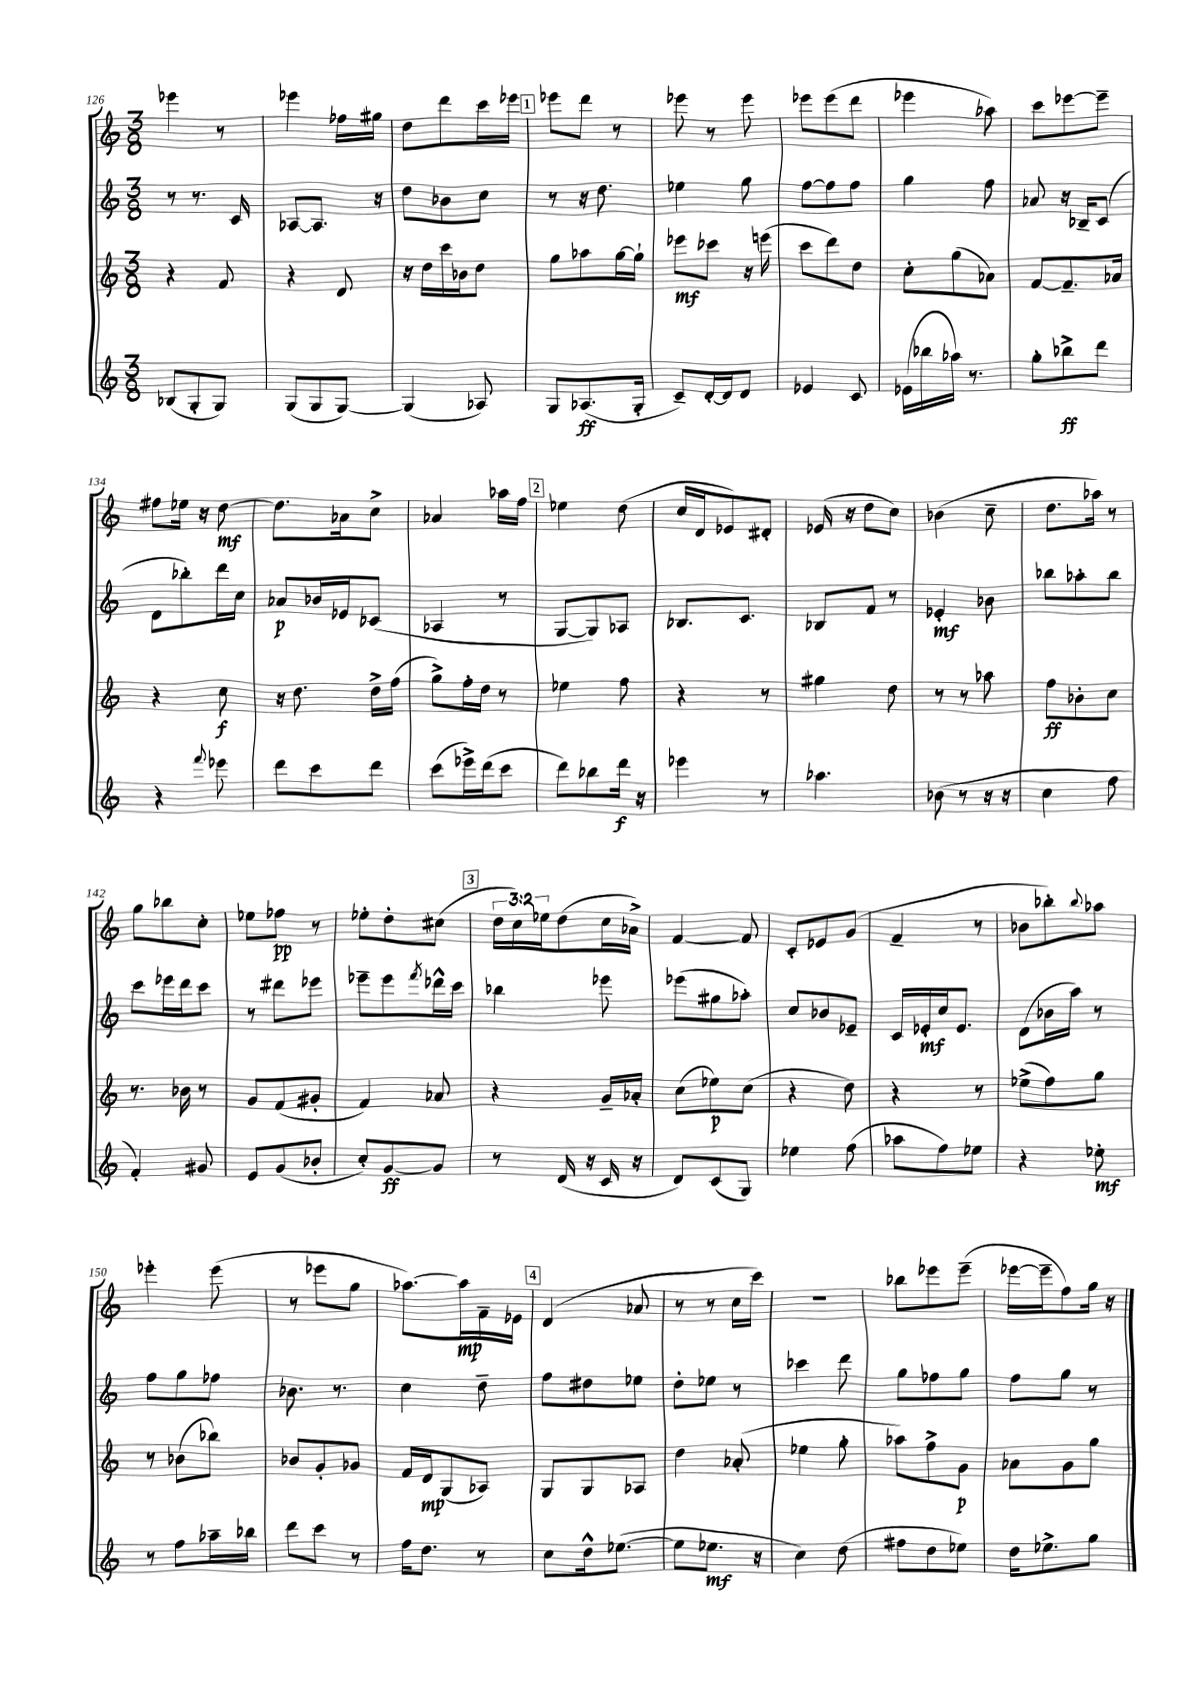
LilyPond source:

<<
\new StaffGroup <<
\new Staff = "s0" {
    \clef treble \key c \major \numericTimeSignature \time 3/8 \override Staff.TupletNumber.text = #tuplet-number::calc-fraction-text
    ees'''4 r8 |
    ees'''4 fes''16 gis''16 |
    d''8 d'''8 c'''16 ees'''16 |
    \mark \markup { \box "1" } ees'''8 d'''8 r8 |
    ees'''8 r8 ees'''8 |
    ees'''8 ees'''8( d'''8 |
    ees'''4 aes''8) |
    c'''8 ees'''8~ ees'''8-- |
    fis''8 ees''16 r16 d''8~\mf |
    d''8. aes'16 c''8-> |
    aes'4 aes''16 f''16 |
    \mark \markup { \box "2" } ees''4 d''8( |
    c''16 d'16 ees'8) dis'8-. |
    ees'16( r16 d''8 c''8) |
    bes'4( c''8-- |
    d''8. aes''16) r8 |
    g''8 bes''8 c''8-. |
    ees''8 fes''8\pp r8 |
    ees''8-. d''8-. cis''8( |
    \mark \markup { \box "3" } \tuplet 3/2 { d''16 c''16) ees''16 } d''8( c''16 aes'16->) |
    f'4~ f'8 |
    c'8-. ees'8 g'8( |
    f'4-- r8 |
    bes'8 bes''8-.) \appoggiatura { bes''8 } aes''8 |
    ees'''4-. ees'''8( |
    r8 ees'''8 g''8 |
    aes''8.~) aes''16\mp f'16-- ees'16 |
    \mark \markup { \box "4" } d'4( aes'8 |
    r8 r8 c''16 c'''16) |
    R4. |
    bes''8 ees'''8 ees'''8--( |
    ees'''16~ ees'''16-- f''8) g''16 r16 \bar "|." |
}
\new Staff = "s1" {
    \clef treble \key c \major \numericTimeSignature \time 3/8
    r8 r8. c'16 |
    aes8~ aes8. r16 |
    d''8 bes'8 c''8 |
    \mark \markup { \box "1" } r8 r16 d''8. |
    ees''4 g''8 |
    f''8~ f''8 f''8 |
    g''4 f''8 |
    aes'8 r16 bes16-- c'8( |
    d'8 bes''8-.) d'''16 c''16 |
    aes'8\p bes'16 ees'16 ces'8( |
    aes4 r8 |
    \mark \markup { \box "2" } g8~ g8) aes8 |
    bes8. c'8. |
    bes8 f'8 r8 |
    ees'4-.\mf bes'8 |
    bes''8 aes''8-. bes''8 |
    c'''8 ees'''16 d'''16 c'''8 |
    r8 dis'''8 ees'''8 |
    ees'''8-- ees'''8 \acciaccatura { f'''8 } des'''16-^ c'''16 |
    \mark \markup { \box "3" } bes''4 ees'''8 |
    ees'''8( gis''8 aes''8-.) |
    c''8 bes'8 ees'8-- |
    c'16 ees'16-.\mf c''16 ees'8. |
    d'8( bes'16 a''16) r8 |
    f''8 g''8 fes''8 |
    bes'8. r8. |
    c''4 d''8-- |
    \mark \markup { \box "4" } f''8 dis''8 ees''8 |
    d''8-. ees''8 r8 |
    ces'''4 d'''8 |
    g''8 fes''8 g''8 |
    f''8 g''8 r8 \bar "|." |
}
\new Staff = "s2" {
    \clef treble \key c \major \numericTimeSignature \time 3/8
    r4 f'8 |
    r4 d'8 |
    r16 d''16 c'''16 bes'16 d''8 |
    \mark \markup { \box "1" } g''8 aes''8 g''16~ g''16-! |
    ees'''8\mf ces'''8 r16 e'''16( |
    c'''8 d'''8) d''8 |
    c''8-. g''8( aes'8) |
    f'8~ f'8.-- aes'16 |
    r4 c''8\f |
    r16 d''8. d''16-> f''16( |
    g''8->) f''16-. d''16 r8 |
    \mark \markup { \box "2" } ees''4 f''8 |
    r4 r8 |
    gis''4 d''8 |
    r8 r8 aes''8 |
    f''8\ff bes'8-. c''8 |
    r8. bes'16 r8 |
    g'8 f'8( gis'8-. |
    f'4) aes'8 |
    \mark \markup { \box "3" } r4 g'16-- aes'16-. |
    c''8( ees''8\p) c''8( |
    r4 d''8) |
    r4 r8 |
    ees''8->( f''8) g''8 |
    r8 bes'8( bes''8) |
    bes'8 g'8-. ges'8 |
    f'16 d'16\mp g8( aes8) |
    \mark \markup { \box "4" } g8 g8 aes8 |
    d''4 aes'8-.( |
    ees''4 g''8-. |
    aes''8) f''8-> g'8\p |
    aes'8 g'8 g''8 \bar "|." |
}
\new Staff = "s3" {
    \clef treble \key c \major \numericTimeSignature \time 3/8
    bes8( g8-. g8) |
    g8( g8 g8~) |
    g4( aes8) |
    \mark \markup { \box "1" } g8 aes8.\ff( g16-. |
    c'8--) d'16~-. d'16 d'8 |
    ees'4 c'8 |
    ees'16( bes''16 aes''16) r8. |
    g''8-. bes''8->\ff d'''8 |
    r4 \appoggiatura { f'''8 } ees'''8 |
    d'''8 c'''8 d'''8 |
    c'''8( ees'''16->) d'''16( c'''8 |
    \mark \markup { \box "2" } d'''8) bes''8 d'''16\f r16 |
    ees'''4 r8 |
    aes''4. |
    bes'8( r8 r16 r16 |
    c''4 f''8 |
    f'4-.) gis'8 |
    e'8 g'8( bes'8-. |
    c''8-.) g'8~\ff g'8 |
    \mark \markup { \box "3" } r8 d'16( r16 c'16 r16 |
    d'8) c'8( g8) |
    ees''4 f''8( |
    aes''8 f''8) ees''8 |
    r4 ees''8-.\mf |
    r8 f''8 aes''16-- bes''16 |
    d'''8 c'''8 r8 |
    f''16 d''8. r8 |
    \mark \markup { \box "4" } c''8 d''16-^ ees''8.~( |
    ees''8 ees''8.\mf r16 |
    c''4) d''8( |
    fis''8 d''8 ees''8) |
    d''16 ees''8.-> g''8 \bar "|." |
}
>>
>>
\layout { \context { \Score currentBarNumber = #126 } }
